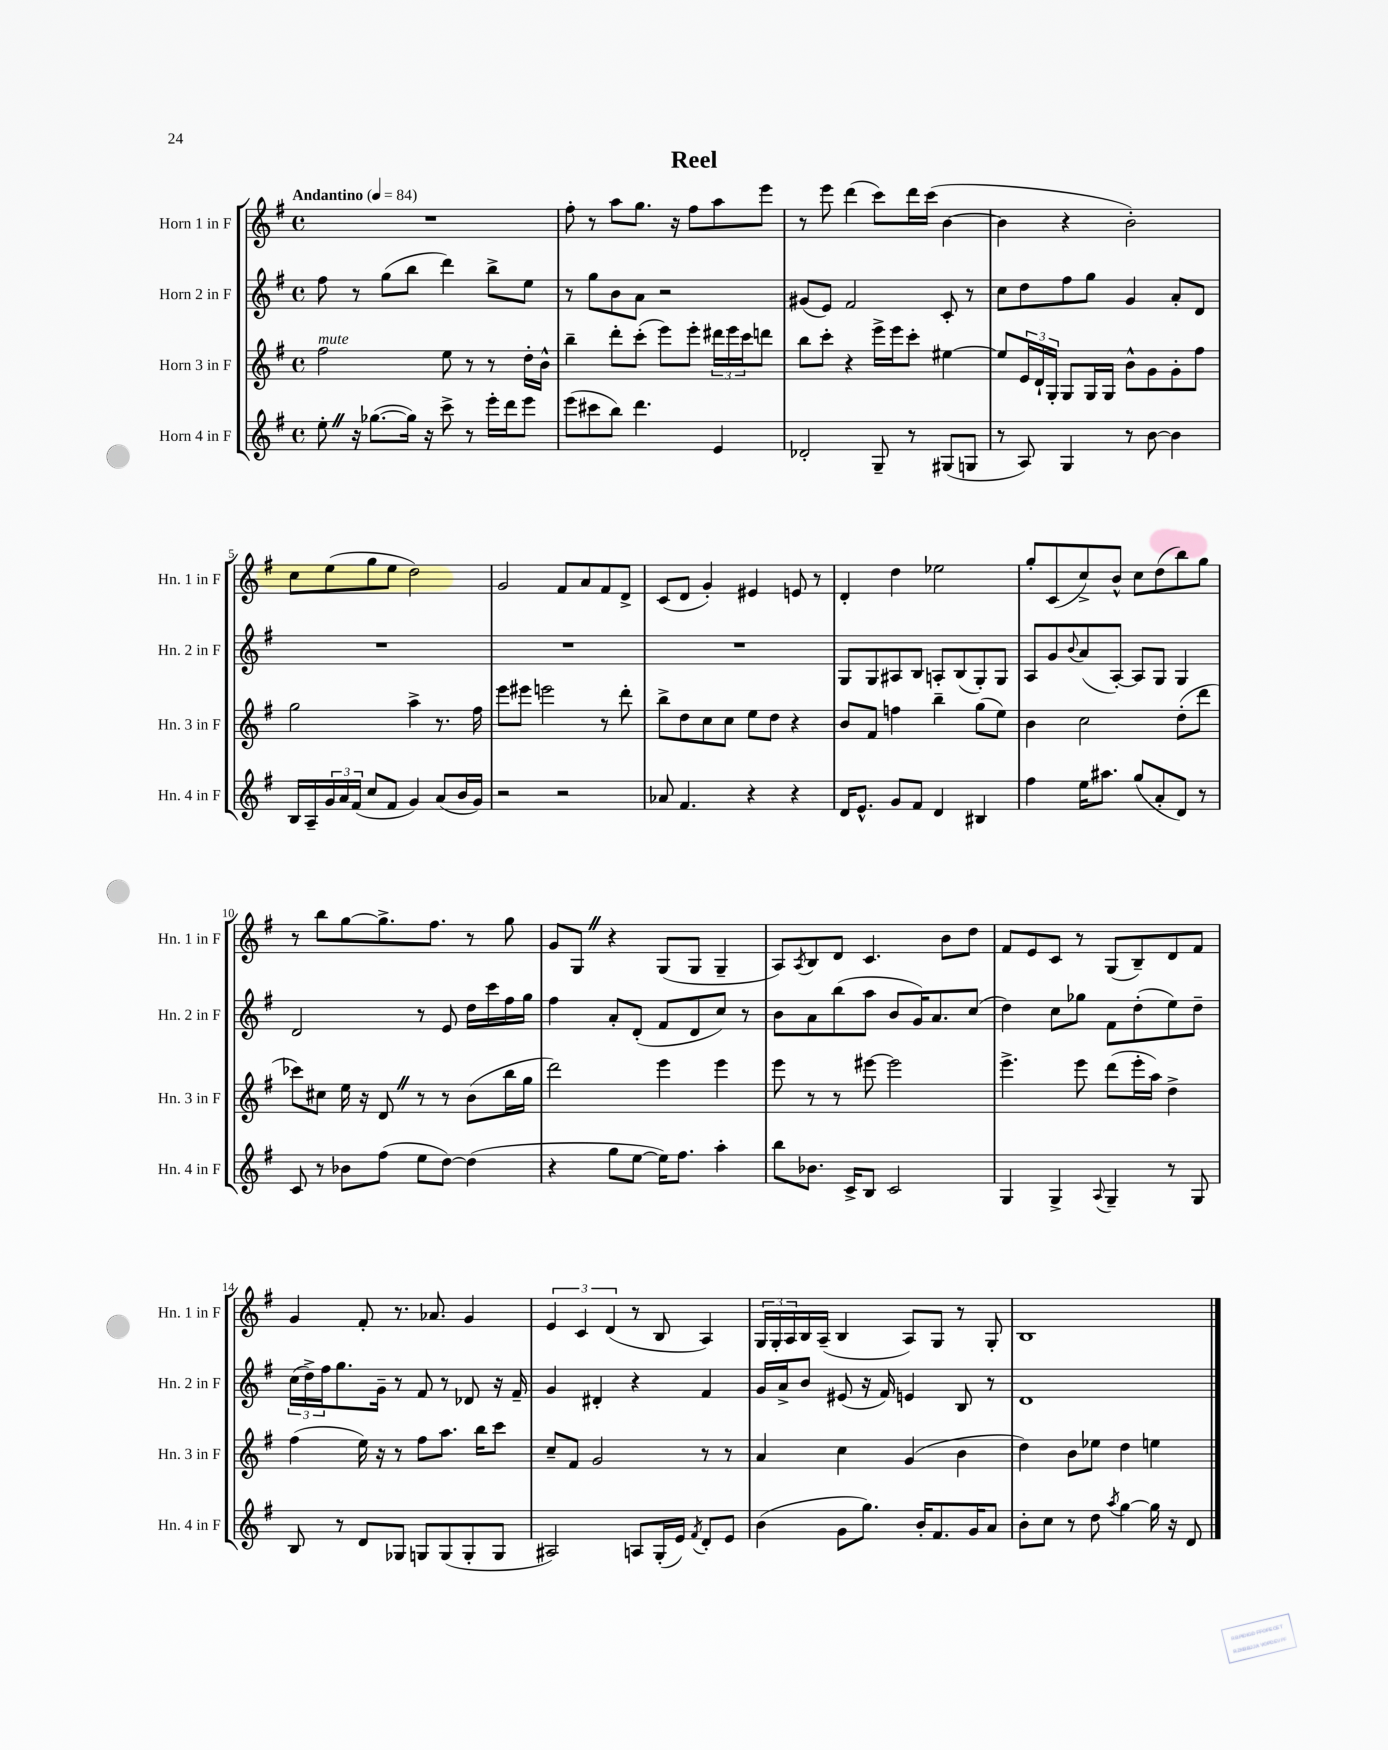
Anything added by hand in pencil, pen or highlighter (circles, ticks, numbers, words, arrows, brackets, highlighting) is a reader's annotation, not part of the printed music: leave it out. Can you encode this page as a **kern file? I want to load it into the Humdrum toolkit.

**kern	**kern	**kern	**kern
*part4	*part3	*part2	*part1
*staff4	*staff3	*staff2	*staff1
*I"Horn 4 in F	*I"Horn 3 in F	*I"Horn 2 in F	*I"Horn 1 in F
*I'Hn. 4 in F	*I'Hn. 3 in F	*I'Hn. 2 in F	*I'Hn. 1 in F
*clefG2	*clefG2	*clefG2	*clefG2
*k[f#]	*k[f#]	*k[f#]	*k[f#]
*M4/4	*M4/4	*M4/4	*M4/4
*met(c)	*met(c)	*met(c)	*met(c)
*MM84	*MM84	*MM84	*MM84
=1	=1	=1	=1
!	!	!	!LO:TX:a:B:t=Andantino
!	!LO:TX:a:i:t=mute	!	!
8ee'Z\	2ff#\	8ff#\	1r
16r	.	8r	.
([8.gg-X\L	.	.	.
.	.	(8gg\L	.
16gg-\Jk])	.	8bb\J	.
16r	.	.	.
8ccc^\	8ee\	4ddd\)	.
8r	8r	.	.
16eee'\LL	8r	8bb^\L	.
16ddd\J	.	.	.
8eee\J	16dd'\LL	8ee\J	.
.	16b^^\JJ	.	.
=2	=2	=2	=2
(8eee\L	4bb~\	8r	8ff#'\
8ccc#X\	.	8gg\L	8r
8bb\J)	8ddd'\L	8b\	8aa\L
4.ddd\	(8ccc'\J	8a\J	8.gg\J
.	8eee\L)	2r	.
.	.	.	16r
.	8eee'\J	.	8ff#\L
4e/	24ddd#X\LL	.	8aa\
.	24eee\	.	.
.	24ccc\J	.	.
.	8dddn\J	.	8eee\J
=3	=3	=3	=3
2d-X'/	8bb\L	(8g#X/L	8r
.	8ccc'\J	8e/J)	8eee\
.	4r	2f#/	(4ddd\
8G~/	16eee^\LL	.	8ccc\L)
.	16eee\J	.	.
8r	8ccc'\J	.	16ddd\L
.	.	.	(16ccc\JJ
(8G#X/L	[4ee#X\	8c'/	[4b\
8Gn/J	.	8r	.
=4	=4	=4	=4
8r	8ee#/L]	8cc\L	4b\]
8A/)	24e/L	8dd\	.
.	24d`/	.	.
.	24G'/JJ	.	.
4G/	8G/L	8ff#\	4r
.	16G/L	8gg\J	.
.	16G/JJ	.	.
8r	8b^^\L	4g/	2b'\)
[8b\	8g\	.	.
4b\]	8g'\	8a'/L	.
.	8ff#\J	8d/J	.
!!LO:LB:g=z
=5	=5	=5	=5
16B/LL	2gg\	1r	8cc\L
16A~/	.	.	.
24g/	.	.	(8ee\
24a/	.	.	.
(24f#/JJ	.	.	.
8cc/L	.	.	8gg\
8f#/J	.	.	8ee\J
4g/)	4aa^\	.	2dd\)
(8a/L	8.r	.	.
16b/L	.	.	.
16g/JJ)	16ff#\	.	.
=6	=6	=6	=6
2r	8eee\L	1r	2g/
.	8eee#X\J	.	.
.	2eeen\	.	.
2r	.	.	8f#/L
.	.	.	8a/
.	8r	.	8f#/
.	8ddd'\	.	8d^/J
=7	=7	=7	=7
8a-X/	8bb^\L	1r	(8c/L
4.f#/	8dd\	.	8d/J
.	8cc\	.	4g'/)
.	8cc\J	.	.
4r	8ee\L	.	4e#X/
.	8dd\J	.	.
4r	4r	.	8en/
.	.	.	8r
=8	=8	=8	=8
16d/KL	8b/L	8G/L	4d'/
8.e^^/J	.	.	.
.	8f#/J	8G/	.
8g/L	4ffn\	8A#X/	4dd\
8f#/J	.	8B/J	.
4d/	4bb~\	8An'/L	2ee-X\
.	.	(8B/	.
4B#X/	(8gg\L	8G'/)	.
.	8ee\J)	8G/J	.
=9	=9	=9	=9
4ff#\	4b\	8A/L	8gg'/L
.	.	8g/	(8c/
.	.	8qqb/	.
16ee\KL	2cc\	(8a/	8cc^/)
8.aa#X\J	.	.	.
.	.	[8A'/J)	8b^^/J
(8gg/L	.	8A/L]	8cc\L
8a'/	.	8G/J	(8dd\
8d/J)	(8dd'\L	4G/	8bb\)
8r	8ddd\J	.	8gg\J
!!LO:LB:g=z
=10	=10	=10	=10
8c/	8ccc-X\L)	2d/	8r
8r	8cc#X\J	.	8bb\L
8b-X\L	16ee\	.	[8gg\
.	16r	.	.
(8ff#\J	8dZ/	.	8.gg^\]
8ee\L	8r	8r	.
.	.	.	8.ff#\J
[8dd\J)	8r	8e/	.
(4dd\]	(8b\L	16dd\LL	8r
.	.	16ccc\	.
.	16bb\L	16ff#\	8gg\
.	16gg\JJ	16gg\JJ	.
=11	=11	=11	=11
4r	2ddd\)	4ff#\	8g/L
.	.	.	8GZ/J
8gg\L	.	8a'/L	4r
[8ee\J	.	(8d'/J	.
16ee\KL])	4eee\	8f#/L	(8G/L
8.ff#\J	.	.	.
.	.	8d/	8G/J
4aa'\	4eee\	8cc/J)	4G~/
.	.	8r	.
=12	=12	=12	=12
8bb\L	8eee\	8b\L	8A/L)
.	.	.	8qA/
8.b-X\J	8r	8a\	8B/
.	8r	(8bb\	8d/J
16c^/KL	.	.	.
8B/J	[8eee#X\	8aa\J	4.c/
2c/	2eee#\]	8b/L	.
.	.	16g/K)	.
.	.	8.a/	.
.	.	.	8b\L
.	.	(8cc/J	8dd\J
=13	=13	=13	=13
4G/	4.eee^\	4dd\)	8f#/L
.	.	.	8e/
4G^/	.	8cc\L	8c/J
.	8eee\	8gg-X\J	8r
8qqA/	.	.	.
4G~/	(8ddd\L	8f#\L	(8G/L
.	16eee'\L	(8dd'\	8B~/)
.	16aa\JJ)	.	.
8r	4dd^\	8ee\)	8d/
8G/	.	8dd~\J	8f#/J
!!LO:LB:g=z
=14	=14	=14	=14
8B/	(4ff#\	(24cc\LL	4g/
.	.	24dd^\)	.
.	.	24ff#\J	.
8r	.	8.gg\	.
8d/L	16ee\)	.	8f#'/
.	16r	16g~\Jk	.
8G-X/J	8r	8r	8.r
8Gn/L	8ff#\L	8f#/	.
.	.	.	8.a-X/
(8G/	8.aa\J	8r	.
8G'/	.	8d-X/	4g/
.	16bb\KL	.	.
8G/J	8ccc\J	16r	.
.	.	16f#~/	.
=15	=15	=15	=15
2A#X/)	8cc~/L	4g/	6e/
.	8f#/J	.	.
.	.	.	6c/
.	2g/	4d#X'/	.
.	.	.	(6d/
8An/L	.	4r	8r
(16G'/L	.	.	8B/
16e/JJ)	.	.	.
8qf#/	.	.	.
8d'/L	8r	4f#/	4A/)
8e/J	8r	.	.
=16	=16	=16	=16
(4b\	4a/	16g/LL	24G/LL
.	.	.	24G'/
.	.	16a^/J	.
.	.	.	24A/
.	.	8b/J	16B/
.	.	.	(16A~/JJ
8g\L	4cc\	(8e#X/	4B/
8.gg\J)	.	16r	.
.	.	16f#/)	.
.	(4g/	4en/	8A/L)
16b'/KL	.	.	.
8.f#/	.	.	8G/J
.	4b\	8B/	8r
16g/K	.	.	.
8a/J	.	8r	8G'/
=17	=17	=17	=17
8b'\L	4dd\)	1d	1B
8cc\J	.	.	.
8r	8b\L	.	.
8dd\	8ee-X\J	.	.
8qaa/	.	.	.
[4gg\	4dd\	.	.
16gg\]	4een\	.	.
16r	.	.	.
8d/	.	.	.
==	==	==	==
*-	*-	*-	*-
